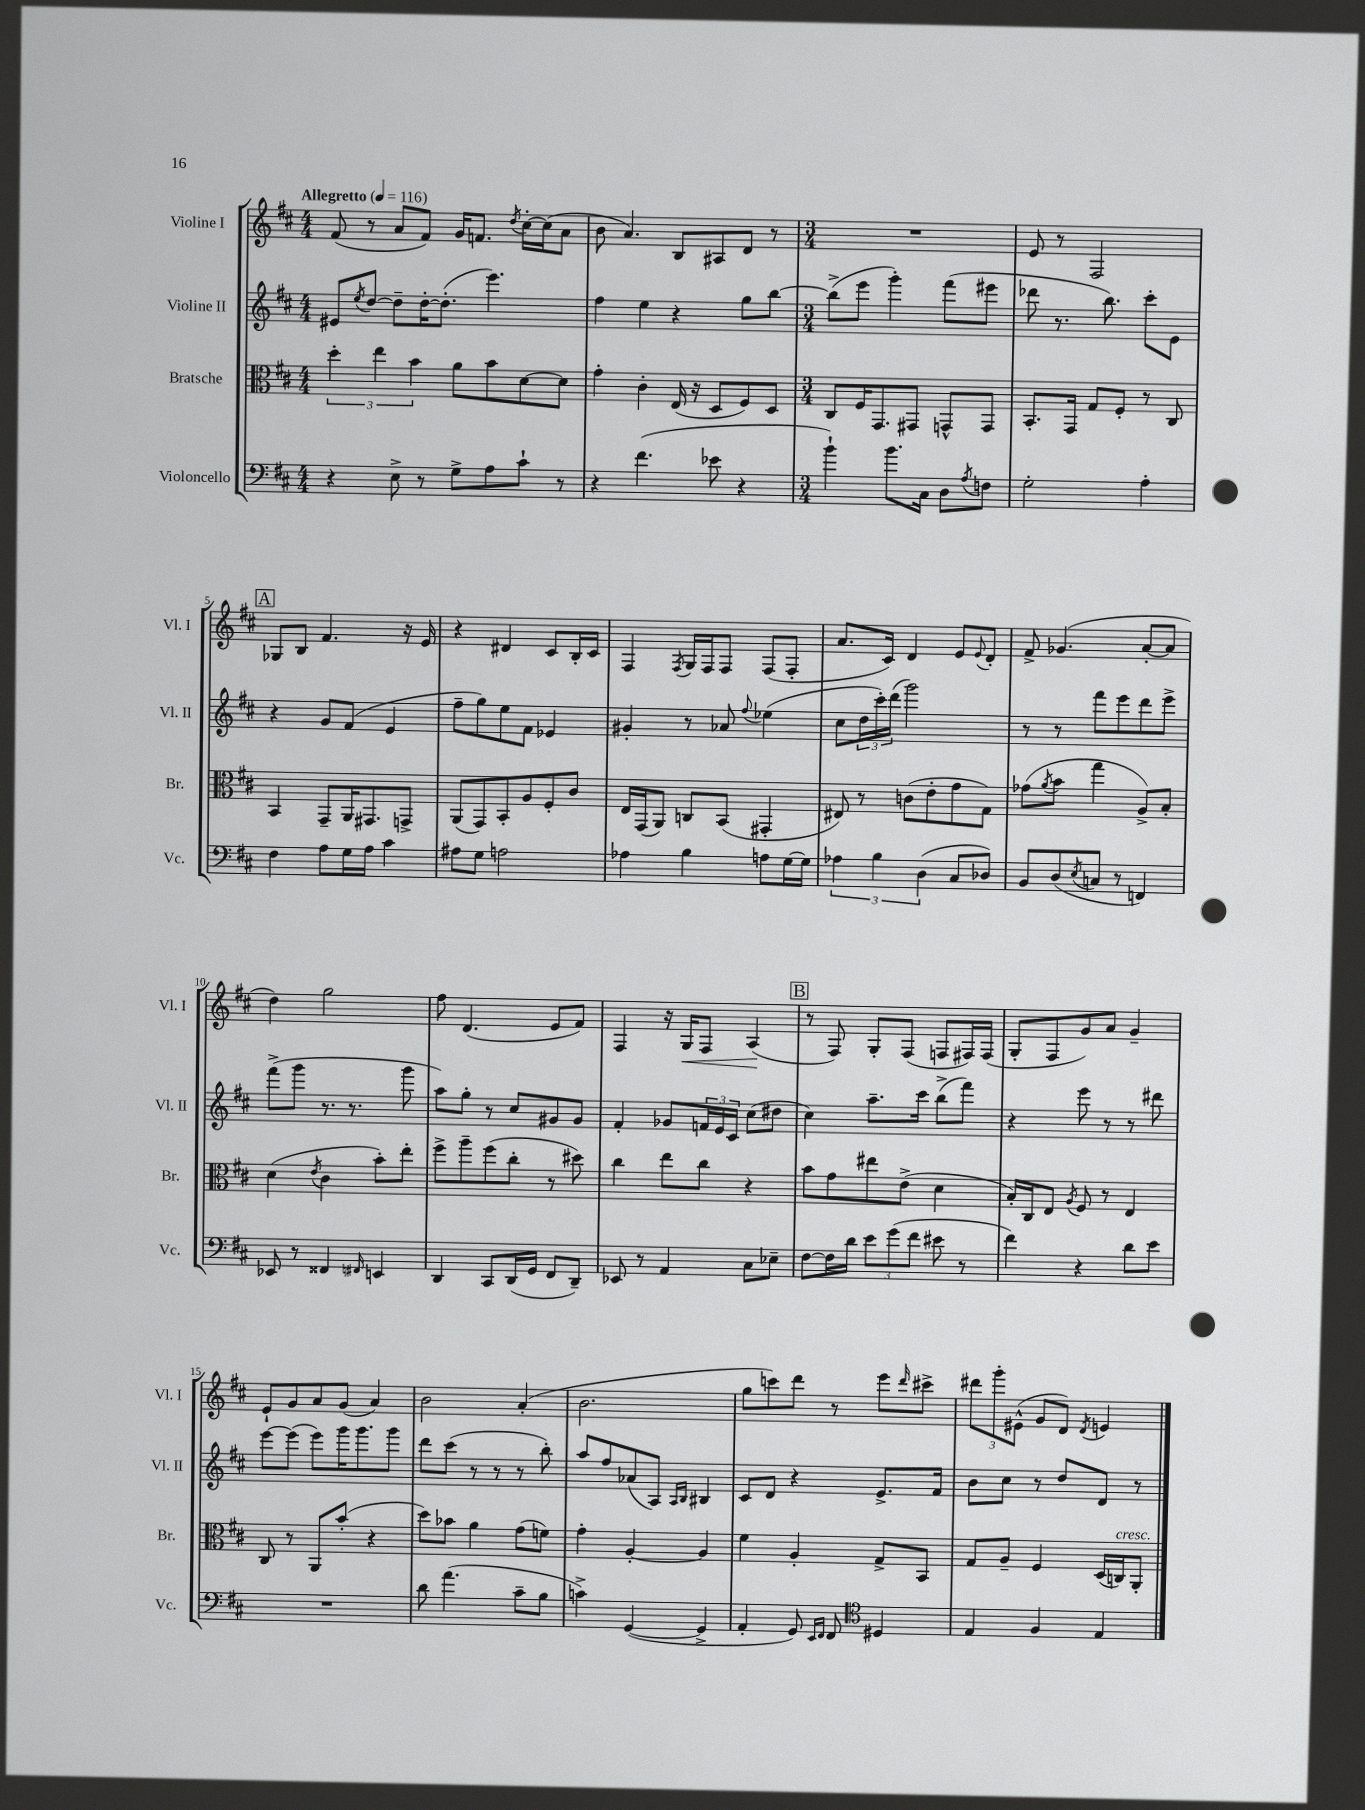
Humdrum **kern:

**kern	**kern	**kern	**kern	**dynam
*part4	*part3	*part2	*part1	*part1
*staff4	*staff3	*staff2	*staff1	*staff1
*I"Violoncello	*I"Bratsche	*I"Violine II	*I"Violine I	*
*I'Vc.	*I'Br.	*I'Vl. II	*I'Vl. I	*
*clefF4	*clefC3	*clefG2	*clefG2	*
*k[f#c#]	*k[f#c#]	*k[f#c#]	*k[f#c#]	*
*M4/4	*M4/4	*M4/4	*M4/4	*
*MM116	*MM116	*MM116	*MM116	*
=1	=1	=1	=1	=1
!	!	!	!LO:TX:a:B:t=Allegretto	!
4r	6dd'\	8e#X/L	(8f#/	.
.	.	8qee/	.	.
.	.	[8dd/J	8r	.
.	6ee\	.	.	.
8E^\	.	8dd~\L]	8a/L	.
.	6b\	.	.	.
8r	.	[16dd'\K	8f#/J)	.
.	.	(8.dd'\J]	.	.
8G^\L	8a\L	.	16g/KL	.
.	.	.	8.fn/J	.
8A\	8b\	4.eee\)	.	.
.	.	.	8qdd/	.
8c#`\J	[8d\	.	[16cc#'\LL	.
.	.	.	(16cc#\J]	.
8r	8d\J]	.	8a\J	.
=2	=2	=2	=2	=2
4r	4g'\	4ff#\	8b\	.
.	.	.	4.a/)	.
(4.f#\	4c#'\	4ee\	.	.
.	(16E/	4r	8B/L	.
.	16r	.	.	.
8e-X\	8D/L	.	8A#X/	.
4r	8F#/)	8gg\L	8d/J	.
.	8D/J	[8bb\J	8r	.
=3	=3	=3	=3	=3
*M3/4	*M3/4	*M3/4	*M3/4	*
4b`\)	8C#/L	(8bb^\L]	2.r	.
.	16F#/K	8eee\J	.	.
.	8.GG/	.	.	.
8.b\L	.	4ggg'\)	.	.
.	8GG#X/J	.	.	.
16C#\Jk	.	.	.	.
8D\L	8GGn^^/L	(8fff#\L	.	.
8qA/	.	.	.	.
8Fn\J	8GG/J	8eee#X\J	.	.
=4	=4	=4	=4	=4
2G'\	8.BB'/L	8ddd-X\	8e/	.
.	.	8.r	8r	.
.	16GG/Jk	.	.	.
.	8G/L	.	2F#/	.
.	.	8.bb\)	.	.
.	8F#'/J	.	.	.
4A'\	8r	8ccc#'\L	.	.
.	8C#/	8e\J	.	.
!!LO:LB:g=z
!!LO:REH:place=s1:t=A
=5	=5	=5	=5	=5
4F#\	4BB/	4r	8G-X/L	.
.	.	.	8B/J	.
8A\L	8GG~/L	8g/L	4.f#/	.
16G\L	16AA/K	(8f#/J	.	.
16A\JJ	8.GG#X/	.	.	.
4c#\	.	4e/	.	.
.	8GGn^/J	.	16r	.
.	.	.	16e/	.
=6	=6	=6	=6	=6
8A#X\L	(8AA/L	8ff#~\L	4r	.
8G\J	8GG/)	8gg\)	.	.
2An\	8BB'/	8ee\	4d#X/	.
.	8A/	8f#\J	.	.
.	8F#'/	4e-X/	8c#/L	.
.	8c#/J	.	16B'/L	.
.	.	.	16c#/JJ	.
=7	=7	=7	=7	=7
4A-X\	16E/LL	4g#X'/	4F#/	.
.	(16GG/J	.	.	.
.	8AA/J)	.	.	.
.	.	.	8qF#/	.
4B\	8Cn/L	8r	16G/LL	.
.	.	.	16F#/J	.
.	(8BB/J	8a-X/	8F#/J	.
.	.	8qqff#/	.	.
8An\L	4GG#X'/	(4ee-X\	(8F#/L	.
[16G\L	.	.	8F#'/J	.
16G\JJ]	.	.	.	.
=8	=8	=8	=8	=8
6A-X\	8E#X/)	8cc#\L	8.a/L	.
.	8r	24dd\L	.	.
6B\	.	24ccc#'\)	.	.
.	.	.	16c#/Jk)	.
.	.	(24ddd\JJ	.	.
.	(8cn\L	2ggg\)	4d/	.
(6D\	.	.	.	.
.	8e'\	.	.	.
8C#/L	8g\	.	8e/L	.
.	.	.	8qqe/	.
8D-X/J)	8G\J)	.	8d'/J	.
=9	=9	=9	=9	=9
8BB/L	(8g-X\L	8r	8f#^/	.
.	8qa/	.	.	.
(8D/	8b\J	8r	(4.g-X/	.
8qE/	.	.	.	.
8Cn/J	4gg\	8fff#\L	.	.
8r	.	8eee\	.	.
4FFn/)	8A^/L)	8ddd\	[8a'/L	.
.	8B'/J	8eee^\J	8a/J]	.
!!LO:LB:g=z
=10	=10	=10	=10	=10
8EE-X/	(4d\	(8fff#^\L	4dd\)	.
8r	.	8ggg\J	.	.
.	8qe/	.	.	.
4FF##X/	4c#\	8.r	2gg\	.
.	.	8.r	.	.
16qqFF#X/	.	.	.	.
4EEn/	8b'\L)	.	.	.
.	8ee'\J	8ggg\	.	.
=11	=11	=11	=11	=11
4DD/	8ff#^\L	8aa\L)	8ff#\	.
.	8aa~\	8gg'\J	(4.d/	.
8CC#/L	(8ff#\	8r	.	.
(16DD/L	8cc#'\J	8cc#/L	.	.
16GG/JJ	.	.	.	.
8FF#/L	8r	8g#X/	8e/L	.
8DD~/J)	8dd#X\)	8g#/J	8f#/J)	.
=12	=12	=12	=12	=12
8EE-X/	4cc#\	4f#'/	4F#/	.
8r	.	.	.	.
4AA/	8ee\L	8g-X/L	16r	.
!	!	!	!	!LO:HP:b
.	.	.	16G/KL	<
.	8cc#\J	24fn/L	8F#/J	.
.	.	24e/	.	.
.	.	24c#/JJ	.	.
8C#\L	4r	(8cc#\L	(4A/	.
8E-X~\J	.	8dd#X\J	.	.
.	.	.	.	[
!!LO:REH:place=s1:t=B
=13	=13	=13	=13	=13
[8F#\L	8b\L	4cc#\)	8r	.
16F#\L]	8g\	.	8F#/)	.
16d\JJ	.	.	.	.
12e\L	8ee#X\	8.aa~\L	8G'/L	.
(12g\	.	.	.	.
.	(8e^\J	.	(8F#/J	.
12f#\J	.	.	.	.
.	.	16ccc#\Jk	.	.
8e#X\	4d\	(8bb^\L	8Fn/L	.
8r	.	8fff#\J)	16F#X/L)	.
.	.	.	(16F#/JJ	.
=14	=14	=14	=14	=14
4f#\)	16B'/LL)	4r	8G'/L	.
.	16C#/J	.	.	.
.	8E/J	.	8F#/	.
.	8qA/	.	.	.
4r	8F#/	8eee\	8g/)	.
.	8r	8r	8a/J	.
8d\L	4E/	8r	4g~/	.
8e\J	.	8ddd#X\	.	.
!!LO:LB:g=z
=15	=15	=15	=15	=15
2.r	8C#/	[8eee\L	8e`/L	.
.	8r	(8eee\J]	8g/	.
.	8AA/L	8eee\L)	8a/	.
.	(8b'/J	16ggg\K	(8g/J	.
.	.	8.ggg\	.	.
.	4r	.	4a/)	.
.	.	8ggg\J	.	.
=16	=16	=16	=16	=16
8d\	8dd\L)	8ddd\L	2b\	.
(4.a\	8b-X\J	(8ccc#\J	.	.
.	4a\	8r	.	.
.	.	8r	.	.
8c#~\L	(8g\L	8r	(4a'/	.
8B\J	8fn\J)	8bb'\)	.	.
=17	=17	=17	=17	=17
4cn^\)	4g'\	8aa/L	2.b\	.
.	.	8ff#/	.	.
([4GG/	[4A'/	(8a-X/	.	.
.	.	8A/J)	.	.
.	.	16qqA/LL	.	.
.	.	16qqB/JJ	.	.
4GG^/]	4A/]	4B#X/	.	.
=18	=18	=18	=18	=18
4AA'/	4f#\	8c#/L	8gg\L	.
.	.	8d/J	8cccn\)	.
8GG/)	4A'/	4r	8ddd\J	.
16qqEE/LL	.	.	.	.
16qqFF#/JJ	.	.	.	.
8FF#/	.	.	8r	.
*clefC4	*	*	*	*
4D#X/	8G^/L	8.e^/L	8eee\L	.
.	.	.	16qqddd/	.
.	8BB/J	.	8ccc#X^\J	.
.	.	16f#/Jk	.	.
=19	=19	=19	=19	=19
4E/	8G/L	8b\L	12ddd#X\L	.
.	.	.	12ggg'\	.
.	8A~/J	8cc#\J	.	.
.	.	.	(12e#X^^\J	.
4F#/	4F#/	8r	8g/L	.
.	.	8dd/L	8d/J)	.
.	.	.	8qd/	.
4E/	(16D/LL	8d/J	4en/	.
!	!LO:TX:a:i:t=cresc.	!	!	!
.	16Cn/J)	.	.	.
.	8AA'/J	8r	.	.
==	==	==	==	==
*-	*-	*-	*-	*-
